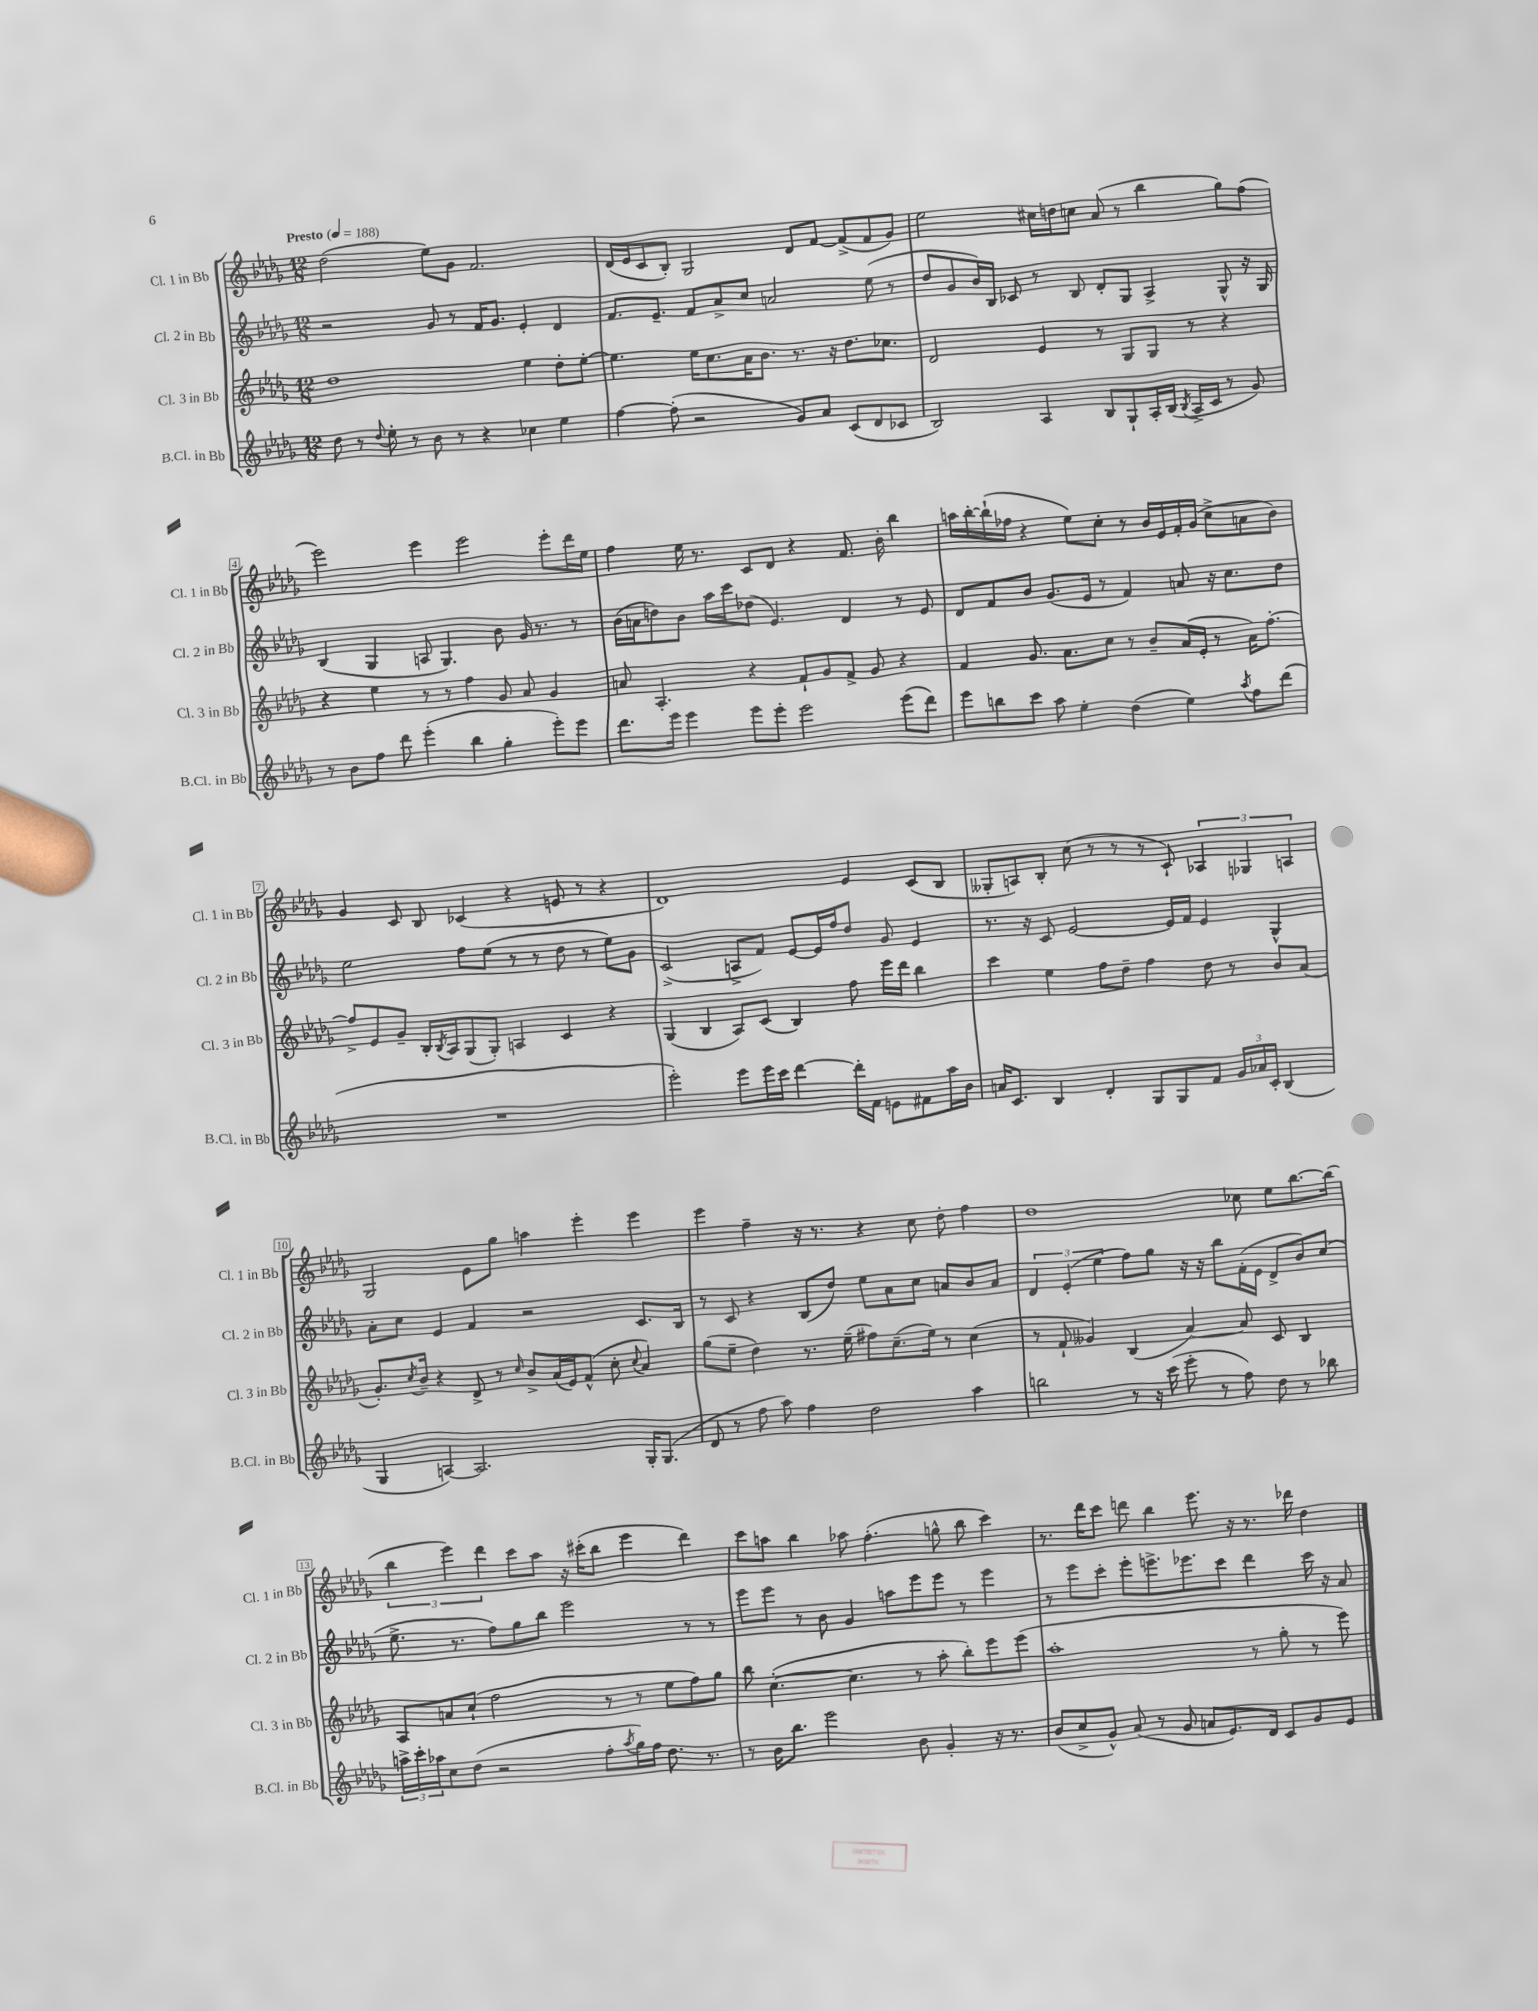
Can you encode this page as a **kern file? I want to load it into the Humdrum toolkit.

**kern	**kern	**kern	**kern
*part4	*part3	*part2	*part1
*staff4	*staff3	*staff2	*staff1
*I"B.Cl. in Bb	*I"Cl. 3 in Bb	*I"Cl. 2 in Bb	*I"Cl. 1 in Bb
*I'B.Cl. in Bb	*I'Cl. 3 in Bb	*I'Cl. 2 in Bb	*I'Cl. 1 in Bb
*clefG2	*clefG2	*clefG2	*clefG2
*k[b-e-a-d-g-]	*k[b-e-a-d-g-]	*k[b-e-a-d-g-]	*k[b-e-a-d-g-]
*M12/8	*M12/8	*M12/8	*M12/8
*MM188	*MM188	*MM188	*MM188
=1	=1	=1	=1
!	!	!	!LO:TX:a:B:t=Presto
8dd-\	1dd-	2r	(2dd-\
8r	.	.	.
8qqdd-/	.	.	.
8ee-'\	.	.	.
8r	.	.	.
8b-\	.	8g-/	8ee-\L)
8r	.	8r	8g-\J
4r	.	16f/KL	2.f/
.	.	8.g-/J	.
4cc-X\	4ee-\	4e-'/	.
4ee-\	8dd-'\L	4d-/	.
.	[8ee-'\J	.	.
=2	=2	=2	=2
[4ff\	4.ee-\]	8.f/L	(16d-/LL
.	.	.	16e-/J
.	.	.	8c/
.	.	8.e-~/J	.
(8ff'\]	.	.	8B-'/J)
2r	16ee-\KL	8f/L	2G-/
.	8.cc\	.	.
.	.	8a-^/	.
.	16a-\K	8cc/J	.
.	8.b-\J	.	.
.	.	2an/	.
8g-/L)	8.r	.	8d-/L
8a-/J	.	.	[8f/J
.	16r	.	.
(8c/L	8.dd-\L	.	(8f^/L]
8d-/	.	(8ee-\	8f/
.	8.cc-X\J	.	.
8c-X/J	.	8r	8g-/J)
=3	=3	=3	=3
2B-/)	2d-/	8dd-/L	2ee-\
.	.	8g-/	.
.	.	16b-/L)	.
.	.	16B-/JJ	.
.	.	8c-X/	.
4A-/	4e-/	8r	16cc#X\LL
.	.	.	16ddn\J
.	.	8B-/	8ccn\J
8B-/L	8r	8d-'/L	(8a-/
8G-`/	8G-/L	8G-/J	8r
16A-'/L	8G-/J	4A-^/	4bb-\
(16B-/JJ	.	.	.
8qB-/	.	.	.
16A-^/LL	8r	.	.
16c/JJ	.	.	.
8r	4r	8G-^^/	8gg-\L)
8g-/)	.	16r	(8ff\J
.	.	16G-/	.
!!LO:LB:g=z
=4	=4	=4	=4
8r	4r	(4B-/	2eee-\)
8b-\L	.	.	.
8ff\J	4ee-\	4G-/	.
8ddd-\	.	.	.
(4eee-'\	8r	8An/	4eee-\
.	8r	4.G-/)	.
4bb-\	4ff\	.	2eee-\
4gg-'\	8g-/	8b-\	.
.	8a-/	16g-/	.
.	.	8.r	.
8eee-'\L)	4g-/	.	8eee-'\L
8eee-\J	.	8r	16ddd-\L
.	.	.	16ee-\JJ
=5	=5	=5	=5
8.ddd-\L	8an/	(16b-\LL	4ff\
.	.	16an\J	.
.	4.A-'/	8ddn\)	.
16eee-\Jk	.	.	.
4eee-\	.	8b-\J	16ee-\
.	.	.	8.r
.	.	16aa-\LL	.
.	.	16ccc\J	.
8eee-\L	4r	(8dd-X\J	8c/L
8eee-'\J	.	4.e-/)	8d-/J
2eee-\	8f`/L	.	4r
.	8g-/	.	.
.	8f^/J	4d-/	8.f/
.	8g-/	.	.
.	.	.	16b-'\
(8eee-\L	4r	8r	4bb-\
8ddd-\J)	.	8e-/	.
=6	=6	=6	=6
8eee-\L	4f/	8d-/L	16aan\LL
.	.	.	[16bb-'\
8bbn\	.	8f/	(16bb-`\]
.	.	.	16ff-X\JJ
8ccc\J	8.g-/	8b-/J	4r
8aa-\	.	(8.g-/L	.
.	8.a-\L	.	.
4ee-'\	.	.	8ee-\L)
.	.	16e-/Jk	.
.	8cc\J	8r	8cc'\J
(4dd-\	8r	4f/)	8r
.	8b-~/L	.	16b-/LL
.	.	.	16e-/
4ee-\)	(16a-/L	8an/	16f'/
.	16e-'/JJ	.	(16g-/JJ
.	8r	16r	8cc^\L
.	.	8.cc\L	.
8qaa-/	.	.	.
8ff\L	16a-\KL)	.	8an\
.	[8.ff'\J	.	.
(8ddd-\J	.	8dd-\J	8b-\J)
!!LO:LB:g=z
=7	=7	=7	=7
1.r	8ff^/L]	2ee-\	4g-/
.	8e-/	.	.
.	8g-~/J	.	8c/
.	16B-'/LL	.	8B-/
.	8qB-/	.	.
.	16A-/J	.	.
.	(8G-/	8ff\L	(4c-X/
.	8G-'/J)	(8ee-\J	.
.	4An/	8r	4r
.	.	8r	.
.	4c/	8dd-\	8en/
.	.	8r	8r
.	4r	8ee-\L)	4r
.	.	8g-\J	.
=8	=8	=8	=8
2eee-'\)	(4G-/	(2c^/	1d-)
.	4B-/	.	.
8eee-\L	8A-/L)	8An^/L	.
16eee-\L	(8c/J	8f/J)	.
16ccc\JJ	.	.	.
[4ddd-\	4B-/)	[8e-/L	.
.	.	16e-/L]	.
.	.	16ff/J	.
16ddd-'\LL]	8ff\	8dd-/J	4e-/
16f\JJ	.	.	.
8en\L	16eee-\LL	8g-/	.
.	16ddd-\JJ	.	.
8f#X\	4bb-\	4e-/	(8c/L
16aa-\L	.	.	8B-/J
16b-\JJ	.	.	.
=9	=9	=9	=9
16an/KL	4ccc\	8.r	8G--X'/L
8.c/J	.	.	.
.	.	.	8An/)
.	.	16r	.
4B-/	4ee-\	8c/	8B-'/J
.	.	[2e-/	(8cc\
4d-'/	8ff\L	.	8r
.	8dd-~\J	.	8r
8G-/L	4ff\	.	8r
8G-/	.	16e-/LL]	8c`/)
.	.	16f/JJ	.
8f/J	8dd-\	4e-/	6A-X/
24g-/LL	8r	.	.
24a-X/	.	.	6G-X/
24c'/JJ	.	.	.
(4B-/	8b-/L	4G-^^/	.
.	.	.	6An/
.	(8a-/J	.	.
!!LO:LB:g=z
=10	=10	=10	=10
4G-/	8.g-'/L)	8a-'\L	2G-/
.	.	8cc\J	.
.	8qcc/	.	.
.	16b-~/Jk	.	.
[4An/)	4r	4e-/	.
2.A/]	8d-^/	4f/	8e-\L
.	8r	.	8gg-\J
.	16qqcc/	.	.
.	8b-^/L	2r	4aan\
.	(16a-/L	.	.
.	16e-/J)	.	.
.	(8f^^/J	.	4eee-'\
.	8cc'\	.	.
.	8qqcc/	.	.
16G-'/KL	4a-/)	8.c/L	4eee-\
(8.G-/J	.	.	.
.	.	16B-/Jk	.
=11	=11	=11	=11
8d-/	(8gg-\L	8r	4eee-\
8r	8ee-~\J	8c/	.
8ff\	4dd-\)	4r	4ff~\
8aa-\)	.	.	.
4ff\	8.r	(8B-/L	16r
.	.	.	8.r
.	.	8dd-/J)	.
.	(16ee-~\	.	.
2dd-\	8ff#X\L)	8ee-\L	4r
.	(8.cc~\	8a-\	.
.	.	8cc\J	8cc\
.	16ee-\Jk)	.	.
.	8r	8an/L	8dd-'\
4aa-\	(4cc\	8b-/	4ff\
.	.	8a/J	.
=12	=12	=12	=12
2bbn\	8r	6d-/	1dd-
.	8f`/	.	.
.	.	(6e-'/	.
.	4g--X/)	.	.
.	.	6ee-\	.
8r	(4B-/	8ff\L)	.
16r	.	8gg-\J	.
(16ccc\	.	.	.
8eee-'\	[4a-/)	16r	.
.	.	16r	.
8r	.	8bb-\L	.
8ff\)	8a-/]	(16f'\L	8cc-X\
.	.	16e-\JJ	.
8dd-\	8c/	8d-^/L	8ee-\L
8r	4B-/	8b-/)	[8.bb-\
8bb-X\	.	(8cc/J	.
.	.	.	(16bb-\Jk]
!!LO:LB:g=z
=13	=13	=13	=13
24aan^\LL	8A-/L	8.ee-^\	6bb-\
24ccc'\	.	.	.
24aa-X\J	.	.	.
8cc\	8an/	.	.
.	.	.	6eee-\)
.	.	8.r	.
(8dd-\J	(8cc`/J	.	.
.	.	.	6ddd-\
2r	2ff\	8ff\L)	.
.	.	8gg-\	8ccc\L
.	.	8bb-\J	8aa-\J
.	.	2eee-\	16r
.	.	.	(16ccc#X'\KL
8ff'\L	8r	.	8bb-\J
8qaa-/	.	.	.
16gg-\L)	8r	.	4eee-\
16ff\JJ	.	.	.
8.dd-\	8ee-\L	.	.
.	8ff\)	8r	4ddd-\)
8.r	.	.	.
.	8gg-\J	8r	.
=14	=14	=14	=14
8r	8bb-\	8eee-\L	8ccc\L
16b-\KL	([4.cc'\	8eee-\J	8aan\J
8.bb-\J	.	.	.
.	.	8r	4bb-\
2eee-\	.	8b-\	.
.	4.cc\]	4g-/	8aa-X\
.	.	.	(4.ff'\
.	.	8aan\L	.
8b-\	8r	8eee-\	.
4g-'/	8aa-'\	8eee-\J	8ggn^^\
.	8bb-'\L)	8r	8bb-\
16r	8eee-\	4eee-\	4ccc\)
8.r	.	.	.
.	(8eee-\J	.	.
=15	=15	=15	=15
(8b-/L	1aa-'	8r	8.r
8cc^/	.	8eee-\L	.
.	.	.	16ddd-\KL
8g-^^/J)	.	8ccc'\J	8ccc\J
(8a-/	.	8eee-'\L	8dddn\
8r	.	8.eeen^\	4bb-\
8g-/	.	.	.
.	.	8.eee-X\	.
8an/L	.	.	8.eee-\
8.e-/)	.	8ccc\J	.
.	.	.	16r
.	8r	4ddd-\	8.r
16d-/Jk	.	.	.
8c/L	8gg-'\	.	.
.	.	.	16ddd-X\
8g-/	8r	16ccc\	4dd-\
.	.	16r	.
8e-/J	8eee-\)	8a-/	.
==	==	==	==
*-	*-	*-	*-
